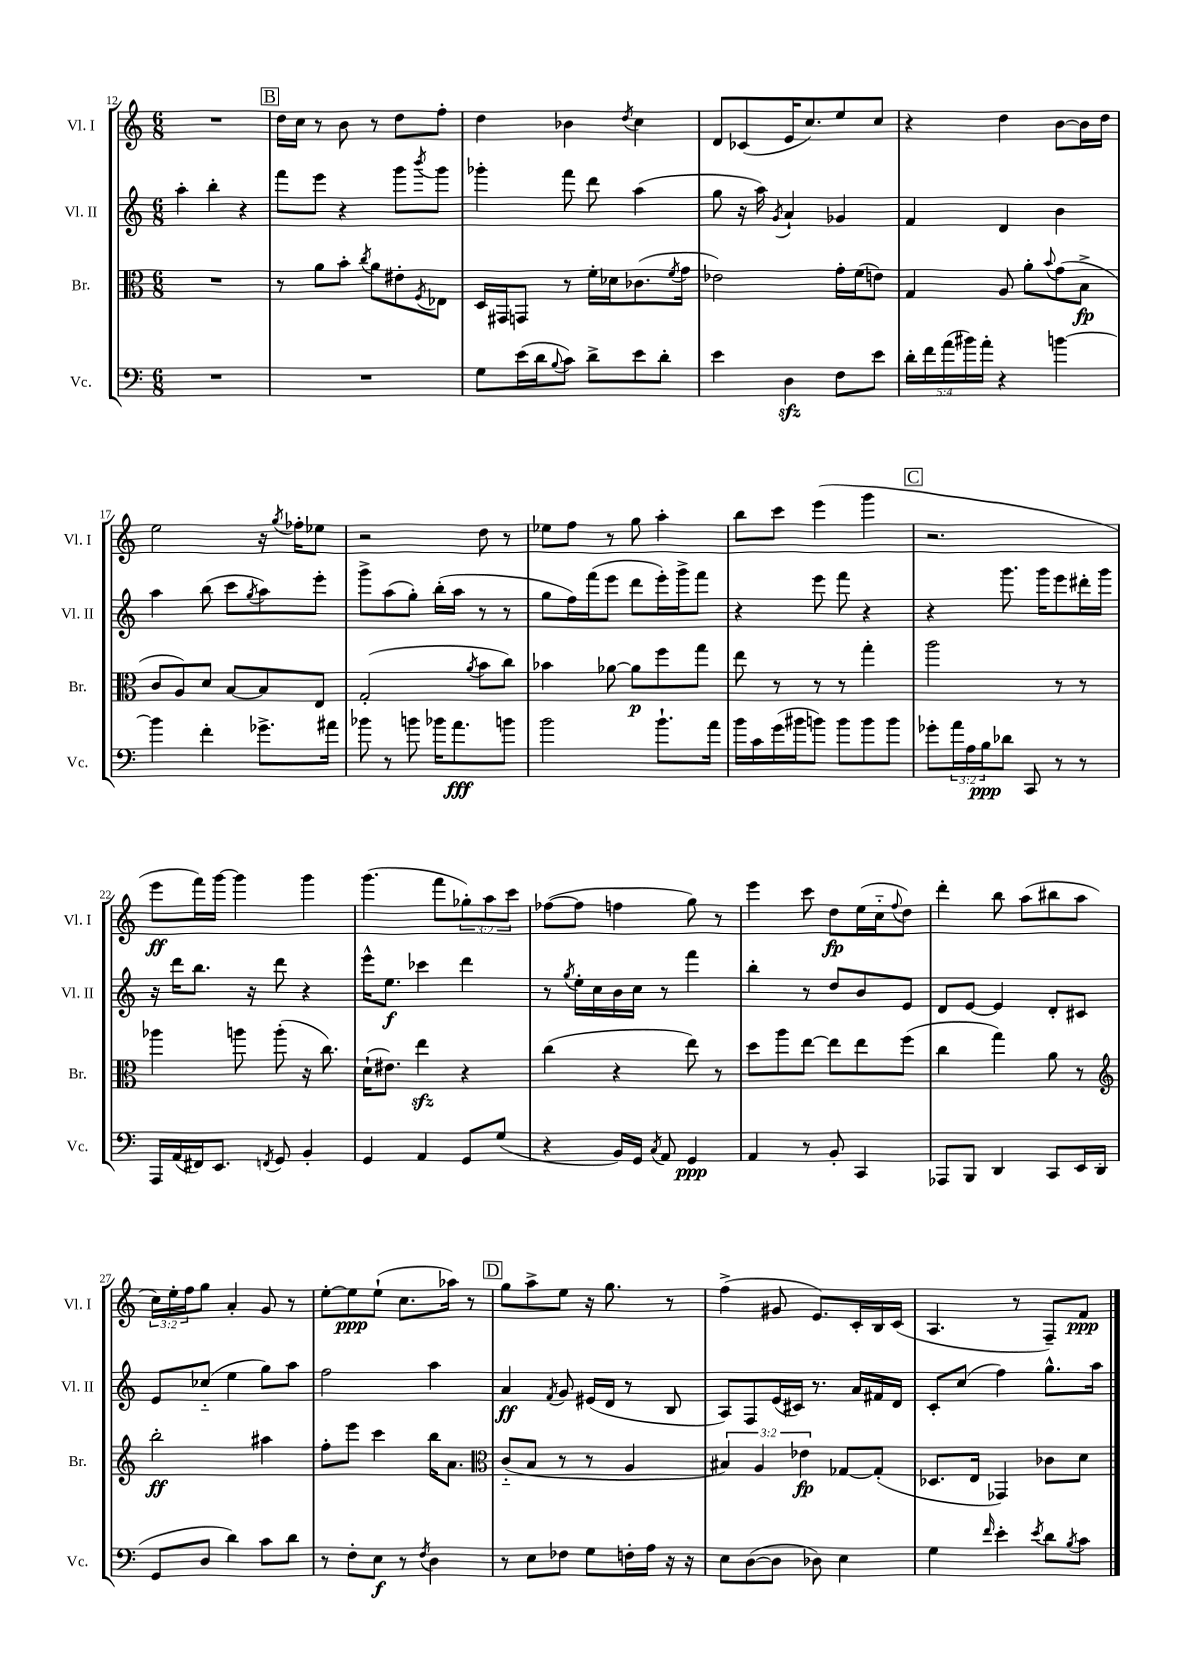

**kern	**dynam	**kern	**dynam	**kern	**dynam	**kern	**dynam
*part4	*part4	*part3	*part3	*part2	*part2	*part1	*part1
*staff4	*staff4	*staff3	*staff3	*staff2	*staff2	*staff1	*staff1
*I"Vc.	*	*I"Br.	*	*I"Vl. II	*	*I"Vl. I	*
*I'Vc.	*	*I'Br.	*	*I'Vl. II	*	*I'Vl. I	*
*clefF4	*	*clefC3	*	*clefG2	*	*clefG2	*
*k[]	*	*k[]	*	*k[]	*	*k[]	*
*M6/8	*	*M6/8	*	*M6/8	*	*M6/8	*
=12	=12	=12	=12	=12	=12	=12	=12
2.r	.	2.r	.	4aa'\	.	2.r	.
.	.	.	.	4bb'\	.	.	.
.	.	.	.	4r	.	.	.
!!LO:REH:place=s1:t=B
=13	=13	=13	=13	=13	=13	=13	=13
2.r	.	8r	.	8fff\L	.	16dd\LL	.
.	.	.	.	.	.	16cc\JJ	.
.	.	8a\L	.	8eee\J	.	8r	.
.	.	8b'\J	.	4r	.	8b\	.
.	.	8qcc/	.	.	.	.	.
.	.	8a\L	.	.	.	8r	.
.	.	8e#X'\	.	8ggg\L	.	8dd\L	.
.	.	8qF/	.	8qbbb/	.	.	.
.	.	8E-X\J	.	8ggg\J	.	8ff'\J	.
=14	=14	=14	=14	=14	=14	=14	=14
8G\L	.	16D/LL	.	4ggg-X'\	.	4dd\	.
.	.	16GG#X/J	.	.	.	.	.
(16e\L	.	8GGn/J	.	.	.	.	.
16d\J	.	.	.	.	.	.	.
8qqB/	.	.	.	.	.	.	.
8c\J)	.	8r	.	8fff\	.	4b-X\	.
8d^\L	.	16f'\LL	.	8ddd\	.	.	.
.	.	16d-X\J	.	.	.	.	.
.	.	.	.	.	.	8qdd/	.
8e\	.	(8.c-X\	.	(4aa\	.	4cc\	.
8d'\J	.	.	.	.	.	.	.
.	.	8qf/	.	.	.	.	.
.	.	16g\Jk	.	.	.	.	.
=15	=15	=15	=15	=15	=15	=15	=15
4e\	.	2e-X\)	.	8gg\	.	8d/L	.
.	.	.	.	16r	.	(8c-X/	.
.	.	.	.	16aa\)	.	.	.
.	.	.	.	8qg/	.	.	.
4Dzz\	.	.	.	4a`/	.	16e/K	.
.	.	.	.	.	.	8.cc/)	.
8F\L	.	16g'\LL	.	4g-X/	.	8ee/	.
.	.	(16f\J	.	.	.	.	.
8e\J	.	8en\J)	.	.	.	8cc/J	.
=16	=16	=16	=16	=16	=16	=16	=16
20d'\LL	.	4G/	.	4f/	.	4r	.
20f\	.	.	.	.	.	.	.
(20a\	.	.	.	.	.	.	.
20b#X\)	.	.	.	.	.	.	.
20a'\JJ	.	.	.	.	.	.	.
4r	.	8A/	.	4d/	.	4dd\	.
.	.	8a'\L	.	.	.	.	.
.	.	8qqb/	.	.	.	.	.
[4bn\	.	(8g\	.	4b\	.	[8b\L	.
.	.	8B^\J	fp	.	.	16b\L]	.
.	.	.	.	.	.	16dd\JJ	.
!!LO:LB:g=z
=17	=17	=17	=17	=17	=17	=17	=17
4b\]	.	8c/L	.	4aa\	.	2ee\	.
.	.	8A/)	.	.	.	.	.
4f'\	.	8d/J	.	(8bb\	.	.	.
.	.	[8B/L	.	8ccc\L	.	.	.
.	.	.	.	8qgg/	.	.	.
8.g-X^\L	.	8B/]	.	8aa\)	.	16r	.
.	.	.	.	.	.	8qgg/	.
.	.	.	.	.	.	16ff-X'\KL	.
.	.	8E/J	.	8eee'\J	.	8ee-X\J	.
16a#X\Jk	.	.	.	.	.	.	.
=18	=18	=18	=18	=18	=18	=18	=18
8b-X\	.	(2G'/	.	8ggg^\L	.	2r	.
8r	.	.	.	(8aa\	.	.	.
8bn\	.	.	.	8gg'\J)	.	.	.
16b-X\KL	.	.	.	(16bb'\LL	.	.	.
8.a\	fff	.	.	16aa\JJ	.	.	.
.	.	8qa/	.	.	.	.	.
.	.	8b\L	.	8r	.	8dd\	.
8bn\J	.	8cc\J)	.	8r	.	8r	.
=19	=19	=19	=19	=19	=19	=19	=19
2b\	.	4b-X\	.	8gg\L	.	8ee-X\L	.
.	.	.	.	16ff\L)	.	8ff\J	.
.	.	.	.	(16fff\J	.	.	.
.	.	[8a-X\	.	8eee\J	.	8r	.
.	.	8a-\L]	p	8ddd\L	.	8gg\	.
8.b`\L	.	8ff\	.	16eee'\L)	.	4aa'\	.
.	.	.	.	16ggg^\J	.	.	.
.	.	8gg\J	.	8fff\J	.	.	.
16a\Jk	.	.	.	.	.	.	.
=20	=20	=20	=20	=20	=20	=20	=20
16b\LL	.	8ee\	.	4r	.	8bb\L	.
16c\	.	.	.	.	.	.	.
(16g\	.	8r	.	.	.	8ccc\J	.
16b#X\J	.	.	.	.	.	.	.
8bn\J)	.	8r	.	8eee\	.	(4eee\	.
8b\L	.	8r	.	8fff\	.	.	.
8b\	.	4gg'\	.	4r	.	4ggg\	.
8b\J	.	.	.	.	.	.	.
!!LO:REH:place=s1:t=C
=21	=21	=21	=21	=21	=21	=21	=21
8g-X'\L	.	2aa\	.	4r	.	2.r	.
24a\L	.	.	.	.	.	.	.
24A\	.	.	.	.	.	.	.
24B\J	ppp	.	.	.	.	.	.
8d-X\J	.	.	.	8.ggg\	.	.	.
8CC/	.	.	.	.	.	.	.
.	.	.	.	16ggg\KL	.	.	.
8r	.	8r	.	8eee\	.	.	.
8r	.	8r	.	16ddd#X'\L	.	.	.
.	.	.	.	16ggg\JJ	.	.	.
!!LO:LB:g=z
=22	=22	=22	=22	=22	=22	=22	=22
16AAA/LL	.	4aa-X\	.	16r	.	8eee\L	ff
(16AA/	.	.	.	16ddd\KL	.	.	.
16FF#X/J)	.	.	.	8.bb\J	.	16fff\L)	.
8.EE/J	.	.	.	.	.	[16ggg\JJ	.
.	.	8aan\	.	.	.	4ggg\]	.
.	.	.	.	16r	.	.	.
8qFFn/	.	.	.	.	.	.	.
8GG/	.	(8aa'\	.	8ddd\	.	.	.
4BB'/	.	16r	.	4r	.	4ggg\	.
.	.	8.cc\)	.	.	.	.	.
=23	=23	=23	=23	=23	=23	=23	=23
4GG/	.	(16d`\KL	.	16eee^^\KL	.	(4.ggg\	.
.	.	8.e#X\J)	.	8.ee\J	f	.	.
4AA/	.	4eezz\	.	4ccc-X\	.	.	.
.	.	.	.	.	.	8fff\L	.
8GG/L	.	4r	.	4ddd\	.	12gg-X'\)	.
.	.	.	.	.	.	12aa\	.
(8G/J	.	.	.	.	.	.	.
.	.	.	.	.	.	12ccc\J	.
=24	=24	=24	=24	=24	=24	=24	=24
4r	.	(4cc\	.	8r	.	([8ff-X\L	.
.	.	.	.	8qgg/	.	.	.
.	.	.	.	16ee'\LL	.	8ff-\J]	.
.	.	.	.	16cc\	.	.	.
16BB/LL)	.	4r	.	16b\	.	4ffn\	.
16GG/JJ	.	.	.	16cc\JJ	.	.	.
8qC/	.	.	.	.	.	.	.
8AA/	.	.	.	8r	.	.	.
4GG/	ppp	8ee\)	.	4fff\	.	8gg\)	.
.	.	8r	.	.	.	8r	.
=25	=25	=25	=25	=25	=25	=25	=25
4AA/	.	8dd\L	.	4bb'\	.	4eee\	.
.	.	8aa\	.	.	.	.	.
8r	.	[8ee\J	.	8r	.	8ccc\	.
8BB'/	.	8ee\L]	.	8dd/L	.	8dd\L	fp
4CC/	.	8ee\	.	8b/	.	(16ee\L	.
.	.	.	.	.	.	16cc\J	.
.	.	.	.	.	.	8qqff/	.
.	.	(8ff\J	.	8e/J	.	8dd\J)	.
=26	=26	=26	=26	=26	=26	=26	=26
8AAA-X/L	.	4cc\	.	8d/L	.	4ddd'\	.
8BBB/J	.	.	.	[8e/J	.	.	.
4DD/	.	4gg\)	.	4e/]	.	8bb\	.
.	.	.	.	.	.	(8aa\L	.
8CC/L	.	8a\	.	8d'/L	.	8bb#X\	.
16EE/L	.	8r	.	8c#X/J	.	8aa\J	.
(16DD/JJ	.	.	.	.	.	.	.
!!LO:LB:g=z
=27	=27	=27	=27	=27	=27	=27	=27
*	*	*clefG2	*	*	*	*	*
8GG/L	.	2bb'\	ff	8e/L	.	24cc\LL)	.
.	.	.	.	.	.	24ee'\	.
.	.	.	.	.	.	24ff\J	.
8D/J	.	.	.	(8cc-X/J	.	8gg\J	.
4d\)	.	.	.	4ee\	.	4a'/	.
8c\L	.	4aa#X\	.	8gg\L)	.	8g/	.
8d\J	.	.	.	8aa\J	.	8r	.
=28	=28	=28	=28	=28	=28	=28	=28
8r	.	8ff'\L	.	2ff\	.	[8ee'\L	.
8F'\L	.	8eee\J	.	.	.	8ee\]	ppp
8E\J	f	4ccc\	.	.	.	(8ee`\J	.
8r	.	.	.	.	.	8.cc\L	.
8qF/	.	.	.	.	.	.	.
4D\	.	16bb\KL	.	4aa\	.	.	.
.	.	8.a\J	.	.	.	16aa-X\Jk)	.
.	.	.	.	.	.	8r	.
!!LO:REH:place=s1:t=D
=29	=29	=29	=29	=29	=29	=29	=29
*	*	*clefC3	*	*	*	*	*
8r	.	(8c/L	.	4a/	ff	8gg\L	.
8E\L	.	8B/J	.	.	.	8aa^\	.
.	.	.	.	8qf/	.	.	.
8F-X\J	.	8r	.	8g/	.	8ee\J	.
8G\L	.	8r	.	(16e#X/LL	.	16r	.
.	.	.	.	16d/JJ	.	8.gg\	.
16Fn'\L	.	4A/	.	8r	.	.	.
16A\JJ	.	.	.	.	.	.	.
16r	.	.	.	8B/	.	8r	.
16r	.	.	.	.	.	.	.
=30	=30	=30	=30	=30	=30	=30	=30
8E\L	.	6B#X/)	.	8A/L)	.	(4ff^\	.
([8D\	.	.	.	8F/	.	.	.
.	.	6A/	.	.	.	.	.
8D\J]	.	.	.	(16e/L	.	8g#X/	.
.	.	.	.	16c#X/JJ)	.	.	.
.	.	6e-X\	fp	.	.	.	.
8D-X\)	.	.	.	8.r	.	8.e/L)	.
4E\	.	[8G-X/L	.	.	.	.	.
.	.	.	.	16a/LL	.	16c'/L	.
.	.	(8G-'/J]	.	16f#X/	.	16B/	.
.	.	.	.	16d/JJ	.	(16c/JJ	.
=31	=31	=31	=31	=31	=31	=31	=31
4G\	.	8.D-X/L	.	8c'/L	.	4.A/	.
.	.	.	.	(8cc/J	.	.	.
.	.	16E/Jk	.	.	.	.	.
16qqf/	.	.	.	.	.	.	.
4e'\	.	4GG-X/)	.	4ff\)	.	.	.
.	.	.	.	.	.	8r	.
8qe/	.	.	.	.	.	.	.
8d\L	.	8c-X\L	.	8.gg^^\L	.	8F~/L)	.
8qB/	.	.	.	.	.	.	.
8c\J	.	8d\J	.	.	.	8f/J	ppp
.	.	.	.	16aa\Jk	.	.	.
==	==	==	==	==	==	==	==
*-	*-	*-	*-	*-	*-	*-	*-
